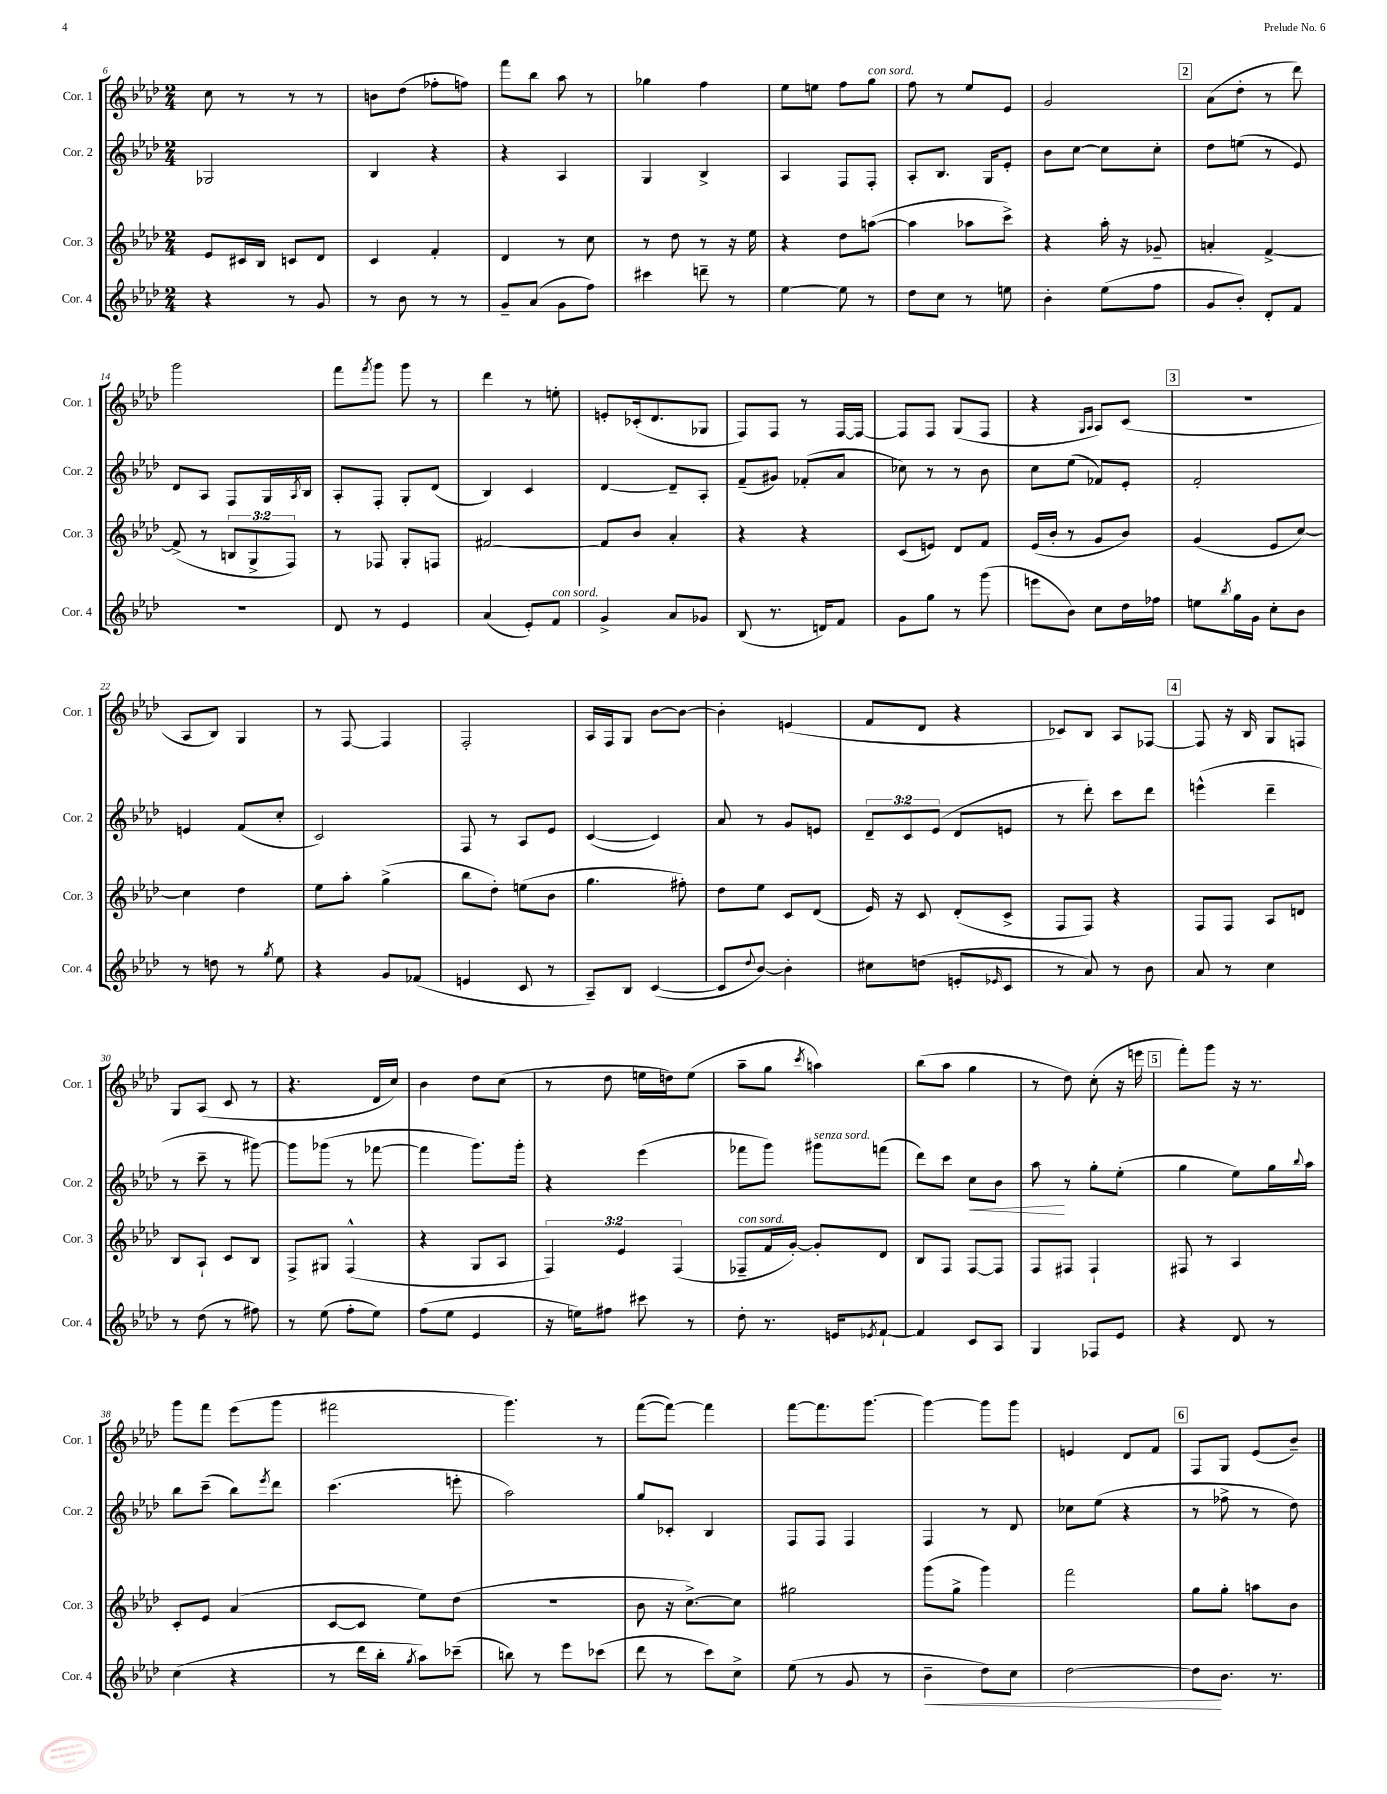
<<
\new StaffGroup <<
\new Staff = "s0" \with { instrumentName = "Cor. 1" shortInstrumentName = "Cor. 1" } {
    \clef treble \key aes \major \numericTimeSignature \time 2/4
    c''8 r8 r8 r8 |
    b'8 des''8( fes''8-. f''8) |
    f'''8 bes''8 aes''8 r8 |
    ges''4 f''4 |
    ees''8 e''8 f''8 g''8^\markup { \italic "con sord." } |
    f''8 r8 ees''8 ees'8 |
    g'2 |
    \mark \markup { \box "2" } aes'8( des''8-. r8 des'''8) |
    g'''2 |
    f'''8 \acciaccatura { f'''8 } g'''8 g'''8 r8 |
    des'''4 r8 e''8-. |
    e'8-. ces'16-.( des'8. ges8 |
    f8) f8 r8 f16~ f16~ |
    f8 f8 g8( f8 |
    r4 \grace { g16 aes16 } aes8) c'8( |
    \mark \markup { \box "3" } R2 |
    aes8 bes8) g4 |
    r8 f8~ f4 |
    f2-. |
    aes16 f16 g8 bes'8~ bes'8~ |
    bes'4-. e'4( |
    f'8 des'8 r4 |
    ces'8) bes8 aes8 fes8~ |
    \mark \markup { \box "4" } fes8 r16 bes16 g8 f8 |
    g8 aes8( c'8 r8 |
    r4. des'16 c''16) |
    bes'4 des''8 c''8( |
    r8 des''8 e''16 d''16) e''8( |
    aes''8-- g''8 \acciaccatura { c'''8 } a''4) |
    bes''8( aes''8 g''4 |
    r8 des''8) c''8-.( r16 e'''16 |
    \mark \markup { \box "5" } f'''8-.) g'''8 r16 r8. |
    g'''8 f'''8 ees'''8( g'''8 |
    fis'''2 |
    g'''4.) r8 |
    f'''8~( f'''8~) f'''4 |
    f'''8~ f'''8. g'''8.~ |
    g'''4~ g'''8 g'''8 |
    e'4 des'8 f'8 |
    \mark \markup { \box "6" } f8 g8 ees'8( bes'8--) \bar "|." |
}
\new Staff = "s1" \with { instrumentName = "Cor. 2" shortInstrumentName = "Cor. 2" } {
    \clef treble \key aes \major \numericTimeSignature \time 2/4 \override Staff.TupletNumber.text = #tuplet-number::calc-fraction-text
    ges2 |
    bes4 r4 |
    r4 aes4 |
    g4 bes4-> |
    aes4 f8 f8-. |
    aes8-. bes8. g16 ees'8-. |
    bes'8 c''8~ c''8 c''8-. |
    \mark \markup { \box "2" } des''8 e''8( r8 ees'8) |
    des'8 aes8 f8 g16 \acciaccatura { aes8 } bes16 |
    aes8-. f8-. g8-. des'8( |
    bes4) c'4 |
    des'4~ des'8-- aes8-. |
    f'8--( gis'8) fes'8-.( aes'8 |
    ces''8) r8 r8 bes'8 |
    c''8 ees''8( fes'8) ees'8-. |
    \mark \markup { \box "3" } f'2-. |
    e'4 f'8( c''8-. |
    c'2) |
    f8 r8 aes8 ees'8 |
    c'4~( c'4) |
    aes'8 r8 g'8 e'8 |
    \tuplet 3/2 { des'8-- c'8 ees'8( } des'8 e'8 |
    r8 des'''8-.) c'''8 des'''8 |
    \mark \markup { \box "4" } e'''4-^( des'''4-- |
    r8 c'''8-- r8 gis'''8~) |
    gis'''8 ges'''8( r8 fes'''8~ |
    fes'''4 g'''8.) g'''16-. |
    r4 ees'''4( |
    fes'''8 g'''8) gis'''8^\markup { \italic "senza sord." } f'''8( |
    des'''8) c'''8 c''8\< bes'8 |
    aes''8\! r8 g''8-. ees''8-.( |
    \mark \markup { \box "5" } g''4 ees''8) g''16 \appoggiatura { bes''8 } aes''16 |
    bes''8 c'''8--( bes''8) \acciaccatura { ees'''8 } des'''8 |
    c'''4.( e'''8-. |
    aes''2) |
    g''8 ces'8-. bes4 |
    f8 f8 f4 |
    f4 r8 des'8 |
    ces''8 ees''8( r4 |
    \mark \markup { \box "6" } r8 fes''8-> r8 des''8) \bar "|." |
}
\new Staff = "s2" \with { instrumentName = "Cor. 3" shortInstrumentName = "Cor. 3" } {
    \clef treble \key aes \major \numericTimeSignature \time 2/4 \override Staff.TupletNumber.text = #tuplet-number::calc-fraction-text
    ees'8 cis'16 bes16 c'8 des'8 |
    c'4 f'4-. |
    des'4 r8 c''8 |
    r8 des''8 r8 r16 ees''16 |
    r4 des''8 a''8~( |
    a''4 aes''8 c'''8->) |
    r4 aes''16-. r16 ges'8-- |
    \mark \markup { \box "2" } a'4-. f'4~-> |
    f'8->( r8 \tuplet 3/2 { b8 g8-> f8) } |
    r8 fes8 g8-. f8 |
    fis'2~ |
    fis'8 bes'8 aes'4-. |
    r4 r4 |
    c'8( e'8) des'8 f'8 |
    ees'16( bes'16-. r8 g'8 bes'8) |
    \mark \markup { \box "3" } g'4( ees'8 c''8~) |
    c''4 des''4 |
    ees''8 aes''8-. g''4->( |
    bes''8 des''8-.) e''8( bes'8 |
    g''4. fis''8-.) |
    des''8 ees''8 c'8 des'8( |
    ees'16) r16 c'8 des'8-.( c'8-> |
    f8 f8) r4 |
    \mark \markup { \box "4" } f8 f8 aes8 d'8 |
    bes8 aes8-! c'8 bes8 |
    f8-> gis8 f4-^( |
    r4 g8 aes8 |
    \tuplet 3/2 { f4) ees'4 f4( } |
    fes8--^\markup { \italic "con sord." } f'16 g'16~-.) g'8-. des'8 |
    bes8 f8 f8~ f8 |
    f8 fis8 fis4-! |
    \mark \markup { \box "5" } fis8 r8 aes4 |
    c'8-. ees'8 aes'4( |
    c'8~ c'8 ees''8) des''8( |
    R2 |
    bes'8 r16 c''8.~->) c''8 |
    gis''2 |
    g'''8( g''8-> g'''4) |
    f'''2 |
    \mark \markup { \box "6" } g''8 g''8-. a''8 bes'8 \bar "|." |
}
\new Staff = "s3" \with { instrumentName = "Cor. 4" shortInstrumentName = "Cor. 4" } {
    \clef treble \key aes \major \numericTimeSignature \time 2/4
    r4 r8 g'8 |
    r8 bes'8 r8 r8 |
    g'8-- aes'8( g'8 f''8) |
    cis'''4 d'''8-- r8 |
    ees''4~ ees''8 r8 |
    des''8 c''8 r8 e''8 |
    bes'4-. ees''8( f''8 |
    \mark \markup { \box "2" } g'8 bes'8-.) des'8-. f'8 |
    r2 |
    des'8 r8 ees'4 |
    aes'4( ees'8-.) f'8^\markup { \italic "con sord." } |
    g'4-> aes'8 ges'8 |
    bes8( r8. d'16) f'8 |
    g'8 g''8 r8 g'''8( |
    e'''8 bes'8) c''8 des''16 fes''16 |
    \mark \markup { \box "3" } e''8 \acciaccatura { bes''8 } g''16 g'16 c''8-. bes'8 |
    r8 d''8 r8 \acciaccatura { g''8 } ees''8 |
    r4 g'8 fes'8( |
    e'4 c'8 r8 |
    aes8--) bes8 c'4~( |
    c'8 \appoggiatura { des''8 } bes'8~) bes'4-. |
    cis''8 d''8( e'8-. \grace { ees'16 } c'8 |
    r8 aes'8) r8 bes'8 |
    \mark \markup { \box "4" } aes'8 r8 c''4 |
    r8 des''8( r8 fis''8) |
    r8 ees''8( f''8-. ees''8) |
    f''8( ees''8 ees'4 |
    r16 e''16) fis''8 cis'''8 r8 |
    des''8-. r8. e'16 \acciaccatura { ees'8 } f'8~-! |
    f'4 c'8 aes8 |
    g4 fes8 ees'8 |
    \mark \markup { \box "5" } r4 des'8 r8 |
    c''4( r4 |
    r8 des'''16 bes''16-. \acciaccatura { g''8 } aes''8) ces'''8--( |
    b''8) r8 ees'''8 ces'''8( |
    des'''8 r8 c'''8) c''8-> |
    ees''8( r8 g'8 r8 |
    bes'4--\< des''8) c''8 |
    des''2~ |
    \mark \markup { \box "6" } des''8\! bes'8. r8. \bar "|." |
}
>>
>>
\layout { \context { \Score currentBarNumber = #6 } }
